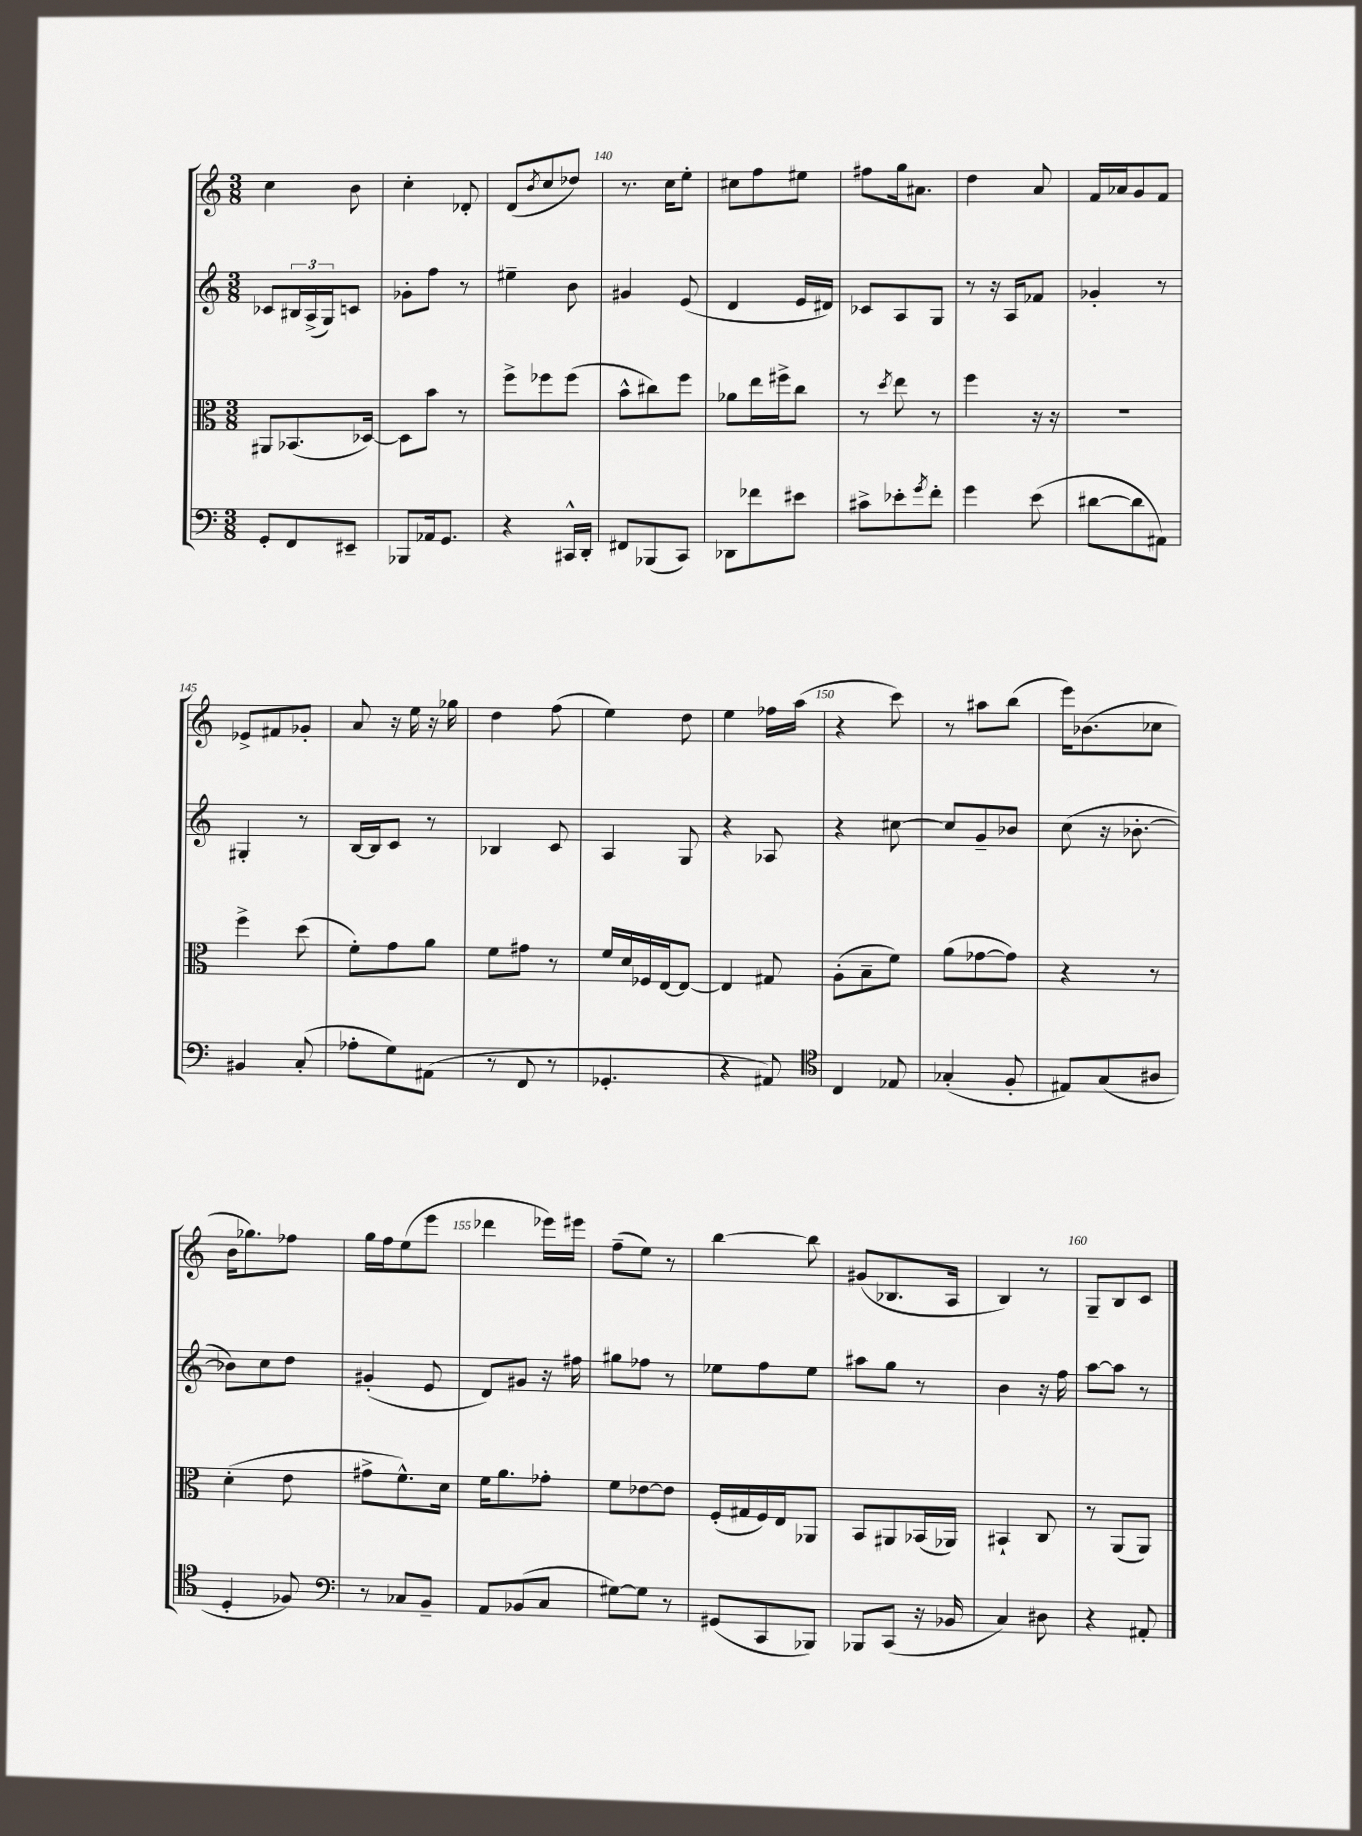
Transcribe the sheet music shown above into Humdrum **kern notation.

**kern	**kern	**kern	**kern
*staff4	*staff3	*staff2	*staff1
*clefF4	*clefC3	*clefG2	*clefG2
*k[]	*k[]	*k[]	*k[]
*M3/8	*M3/8	*M3/8	*M3/8
8GG'/L	8AA#/L	8c-/L	4cc\
8FF/	(8.BB-/	24B#/L	.
.	.	(24A^/	.
.	.	24G/J)	.
8EE#~/J	.	8c/J	8b\
.	[16D-/Jk)	.	.
=	=	=	=
8BBB-/L	8D-\]L	8g-'\L	4cc'\
16AA-/k	8b\J	8ff\J	.
8.GG/J	.	.	.
.	8r	8r	8d-'/
=	=	=	=
4r	8ff^\L	4ee#~\	(8d/L
.	.	.	8qb/
.	8ff-\	.	8cc/
16CC#^^/LL	(8ff-\J	8b\	8dd-/J)
16DD'/JJ	.	.	.
=	=	=	=
8FF#/L	8b^^\L	4g#/	8.r
(8BBB-/	8cc#\)	.	.
.	.	.	16cc\LK
8CC/J)	8ff\J	(8e/	8ee'\J
=	=	=	=
8DD-\L	8a-\L	4d/	8cc#\L
8f-\	16ee\L	.	8ff\
.	16ff#^\J	.	.
8e#\J	8cc\J	16e/LL	8ee#\J
.	.	16d#/JJ)	.
=	=	=	=
8c#^\L	8r	8c-/L	8ff#\L
.	8qdd/	.	.
8e-'\	8ee\	8A/	16gg\k
.	.	.	8.a#\J
8qg/	.	.	.
8f'\J	8r	8G/J	.
=	=	=	=
4g\	4ff\	8r	4dd\
.	.	16r	.
.	.	16A/LK	.
(8e\	16r	8f-/J	8a/
.	16r	.	.
=	=	=	=
[8d#\L	4.r	4g-'/	16f/LL
.	.	.	16a-/J
8d#\]	.	.	8g/
8AA#\J)	.	8r	8f/J
=	=	=	=
4BB#/	4ff^\	4G#'/	8e-^/L
.	.	.	8f#/
(8C'/	(8dd\	8r	8g-'/J
=	=	=	=
8A-'\L	8f'\L)	[16B/LL	8a/
.	.	16B/]J	.
8G\)	8g\	8c/J	16r
.	.	.	16ee\
(8AA#\J	8a\J	8r	16r
.	.	.	16gg-\
=	=	=	=
8r	8f\L	4B-/	4dd\
8FF/	8g#\J	.	.
8r	8r	8c/	(8ff\
=	=	=	=
4.GG-'/	16f/LL	4A/	4ee\)
.	16d/	.	.
.	16F-/	.	.
.	[16E/J	.	.
.	8E/_J	8G/	8dd\
=	=	=	=
4r	4E/]	4r	4ee\
8AA#/)	8G#/	8A-/	16ff-\LL
.	.	.	(16aa\JJ
=	=	=	=
*clefC4	*	*	*
4C/	(8A'\L	4r	4r
.	8B~\	.	.
8E-/	8f\J)	[8cc#\	8ccc\)
=	=	=	=
(4G-'/	(8a\L	8cc#/]L	8r
.	[8g-\	8g~/	8aa#\L
8F'/	8g-\]J)	8b-/J	(8bb\J
=	=	=	=
8E#/L)	4r	(8cc\	16eee\LK)
.	.	.	(8.b-\
(8G/	.	16r	.
.	.	[8.b-'\	.
8A#/J	8r	.	8cc-\J
=	=	=	=
4D'/	(4d'\	8b-\]L)	16b\LK
.	.	.	8.gg-\)
.	.	8cc\	.
8F-/)	8e\	8dd\J	8ff-\J
=	=	=	=
*clefF4	*	*	*
8r	8g#^\L	(4g#'/	16gg\LL
.	.	.	16ff\J
8C-/L	8.f^^\)	.	(8ee\
8BB~/J	.	8e/	8eee\J
.	16d\Jk	.	.
=	=	=	=
8AA/L	16f\LK	8d/L)	4ddd-\
.	8.a\	.	.
(8BB-/	.	8g#/J	.
8C/J	8g-'\J	16r	16eee-\LL)
.	.	16ff#\	16eee#\JJ
=	=	=	=
[8G#\L)	8f\L	8gg#\L	(8ff~\L
8G#\]J	[8e-\	8ff-\J	8ee\J)
8r	8e-\]J	8r	8r
=	=	=	=
(8GG#/L	(16F'/LL	8ee-\L	[4bb\
.	16G#/	.	.
8CC/	16F/)	8ff\	.
.	16E/J	.	.
8BBB-/J)	8AA-/J	8ee-\J	8bb\]
=	=	=	=
8BBB-/L	8BB/L	8aa#\L	(8g#/L
(8CC/J	8AA#/	8gg\J	8.B-/
16r	(16BB-/L	8r	.
16BB-/	16AA-/JJ)	.	16A/Jk
=	=	=	=
4C/)	4BB#`/	4b\	4B/)
8D#\	8C/	16r	8r
.	.	16ff\	.
=	=	=	=
4r	8r	[8aa\L	8G~/L
.	(8AA/L	8aa\]J	8B/
8AA#'/	8AA/J)	8r	8c/J
==	==	==	==
*-	*-	*-	*-
